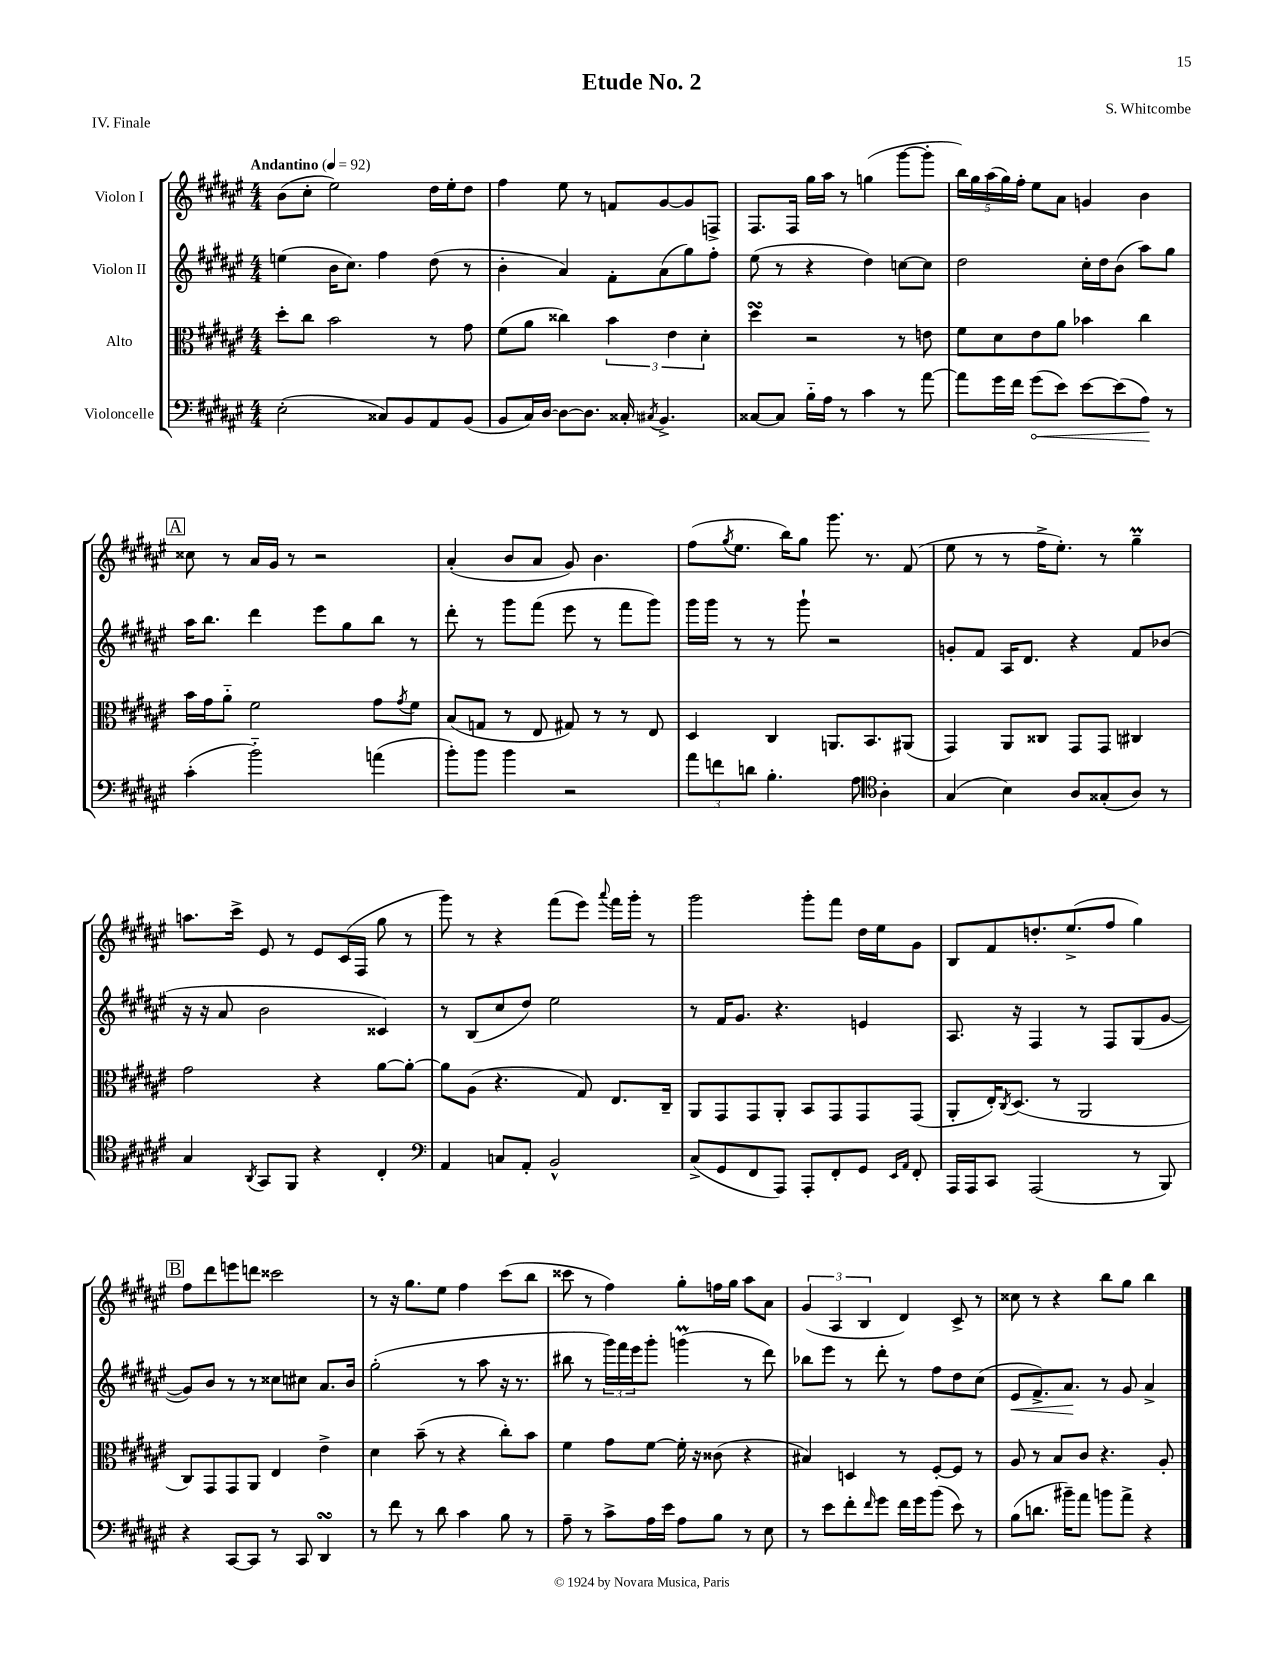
\header { title = "Etude No. 2" composer = "S. Whitcombe" piece = "IV. Finale" }
<<
\new StaffGroup <<
\new Staff = "s0" \with { instrumentName = "Violon I" } {
    \clef treble \key fis \major \numericTimeSignature \time 4/4 \tempo "Andantino" 4 = 92
    b'8( cis''8-. eis''2) dis''16 eis''16-. dis''8 |
    fis''4 eis''8 r8 f'8 gis'8~ gis'8 f8-> |
    fis8. fis16 gis''16 ais''16 r8 g''4( gis'''8~ gis'''8-. |
    \tuplet 5/4 { b''16) gis''16 ais''16( gis''16) fis''16-. } eis''8 ais'8 g'4 b'4 |
    \mark \markup { \box "A" } cisis''8 r8 ais'16 gis'16 r8 r2 |
    ais'4-.( b'8 ais'8 gis'8) b'4. |
    fis''8( \acciaccatura { gis''8 } eis''8. b''16) gis''8 gis'''8. r8. fis'8( |
    eis''8 r8 r8 fis''16-> eis''8.-.) r8 gis''4--\prall |
    a''8. cis'''16-> eis'8 r8 eis'8 cis'16( fis16 gis''8 r8 |
    gis'''8) r8 r4 fis'''8( eis'''8) \appoggiatura { ais'''8 } fis'''16 gis'''16-. r8 |
    gis'''2 gis'''8-. fis'''8 dis''16 eis''16 gis'8 |
    b8 fis'8 d''8.-. eis''8.->( fis''8 gis''4) |
    \mark \markup { \box "B" } fis''8 dis'''8 e'''8 d'''8 cisis'''2 |
    r8 r16 gis''8. eis''8 fis''4 cis'''8( b''8 |
    cisis'''8 r8 fis''4) gis''8-. f''16 gis''16 ais''8 ais'8 |
    \tuplet 3/2 { gis'4( ais4 b4 } dis'4) cis'8-> r8 |
    cisis''8 r8 r4 b''8 gis''8 b''4 \bar "|." |
}
\new Staff = "s1" \with { instrumentName = "Violon II" } {
    \clef treble \key fis \major \numericTimeSignature \time 4/4
    e''4( b'16 cis''8.) fis''4 dis''8( r8 |
    b'4-. ais'4) fis'8-. ais'8( gis''8) fis''8-. |
    eis''8( r8 r4 dis''4) c''8~ c''8 |
    dis''2 cis''16-. dis''16 b'8( ais''8) gis''8 |
    \mark \markup { \box "A" } ais''16 b''8. dis'''4 eis'''8 gis''8 b''8 r8 |
    dis'''8-. r8 gis'''8 fis'''8( eis'''8 r8 fis'''8 gis'''8) |
    gis'''16 gis'''16 r8 r8 gis'''8-! r2 |
    g'8-. fis'8 ais16 dis'8. r4 fis'8 bes'8( |
    r16 r16 ais'8 b'2 cisis'4) |
    r8 b8( cis''8 dis''8) eis''2 |
    r8 fis'16 gis'8. r4. e'4 |
    ais8. r16 fis4 r8 fis8 gis8( gis'8~ |
    \mark \markup { \box "B" } gis'8) b'8 r8 r8 cisis''8 cis''8 ais'8. b'16 |
    gis''2-.( r8 ais''8 r16 r8. |
    bis''8 r8 \tuplet 3/2 { gis'''16) fis'''16 eis'''16 } gis'''8-. g'''4\prall( r8 dis'''8) |
    bes''8 eis'''8 r8 dis'''8-. r8 fis''8 dis''8 cis''8( |
    eis'8\< fis'8.->) ais'8.\! r8 gis'8 ais'4-> \bar "|." |
}
\new Staff = "s2" \with { instrumentName = "Alto" } {
    \clef alto \key fis \major \numericTimeSignature \time 4/4
    dis''8-. cis''8 b'2 r8 gis'8 |
    fis'8( ais'8 cisis''4) \tuplet 3/2 { b'4 eis'4 dis'4-. } |
    dis''4\turn r2 r8 e'8 |
    fis'8 dis'8 eis'8 ais'8 bes'4 cis''4 |
    \mark \markup { \box "A" } b'16 gis'16 ais'8-_ fis'2 gis'8 \acciaccatura { gis'8 } fis'8 |
    b8( g8 r8 eis8 gis8) r8 r8 eis8 |
    dis4 cis4 a,8. b,8. ais,8( |
    gis,4) ais,8 cisis8 gis,8 gis,8 cis4 |
    gis'2 r4 ais'8~ ais'8~-. |
    ais'8 ais8( r4. gis8) eis8. cis16-- |
    ais,8 gis,8 gis,8 ais,8-. b,8 gis,8 gis,8 gis,8( |
    ais,8-. eis16-.) \acciaccatura { cis8 } dis8.( r8 ais,2 |
    \mark \markup { \box "B" } cis8) gis,8 gis,8 ais,8 eis4 eis'4-> |
    dis'4 b'8--( r8 r4 cis''8-.) b'8 |
    fis'4 gis'8 fis'8~ fis'16-. r16 cisis'8( r4 |
    bis4) d4 r8 fis8~-. fis8 r8 |
    ais8 r8 b8 cis'8 r4. ais8-. \bar "|." |
}
\new Staff = "s3" \with { instrumentName = "Violoncelle" } {
    \clef bass \key fis \major \numericTimeSignature \time 4/4
    eis2-.( cisis8) b,8 ais,8 b,8( |
    b,8 cis16) dis16~ dis8~ dis8. cisis16-. \acciaccatura { cis8 } b,4.-> |
    cisis8~ cisis8 b16-_ ais16 r8 cis'4 r8 ais'8~ |
    ais'8 gis'16 fis'16 \once \override Hairpin.circled-tip = ##t gis'8\<( eis'8) eis'8~ eis'8( ais8\!) r8 |
    \mark \markup { \box "A" } cis'4-.( b'2-_) a'4( |
    b'8-.) b'8 b'4 r2 |
    \tuplet 3/2 { ais'8 f'8 d'8 } b4.-. ais8 \clef tenor ais4-. |
    gis4( b4) ais8 gisis8-.( ais8) r8 |
    gis4 \acciaccatura { ais,8 } gis,8 fis,8 r4 cis4-. |
    \clef bass ais,4 c8 ais,8-. b,2-^ |
    cis8->( gis,8 fis,8 ais,,8) ais,,8-. fis,8-. gis,8 \grace { eis,16 ais,16 } fis,8-. |
    ais,,16 ais,,16 cis,8 ais,,2( r8 b,,8) |
    \mark \markup { \box "B" } r4 cis,8~ cis,8 r8 cis,8 dis,4\turn |
    r8 fis'8 r8 dis'8 cis'4 b8 r8 |
    ais8-- r8 cis'8-> ais16 eis'16 ais8 b8 r8 eis8 |
    r8 eis'8 fis'8-. \grace { fis'16 } gis'8 fis'16 gis'16 b'8( eis'8) r8 |
    b8( d'8. bis'16--) ais'8 b'8 ais'8-> r4 \bar "|." |
}
>>
>>
\layout { \context { \Score \remove "Bar_number_engraver" } }
